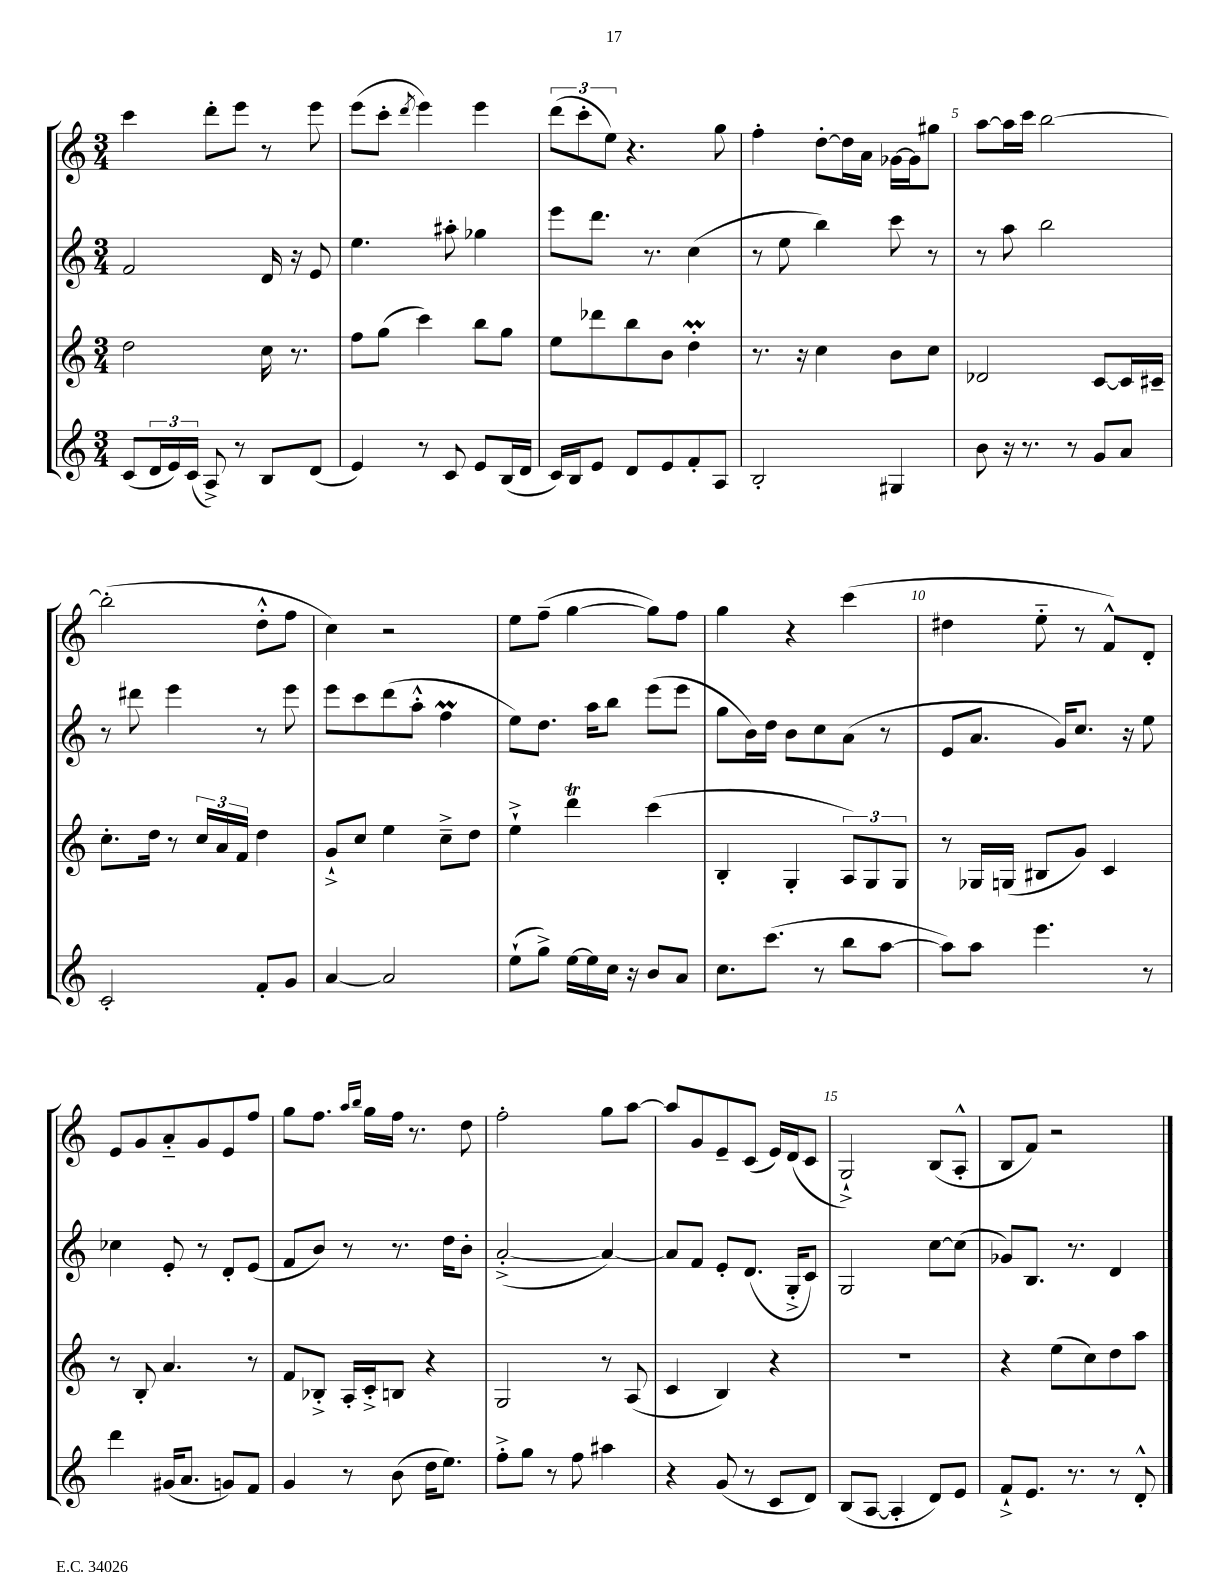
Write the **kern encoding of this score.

**kern	**kern	**kern	**kern
*part4	*part3	*part2	*part1
*staff4	*staff3	*staff2	*staff1
*clefG2	*clefG2	*clefG2	*clefG2
*k[]	*k[]	*k[]	*k[]
*M3/4	*M3/4	*M3/4	*M3/4
=1	=1	=1	=1
(8c/L	2dd\	2f/	4ccc\
24d/L	.	.	.
24e/)	.	.	.
(24c/JJ	.	.	.
8A^/)	.	.	8ddd'\L
8r	.	.	8eee\J
8B/L	16cc\	16d/	8r
.	8.r	16r	.
(8d/J	.	8e/	8eee\
=2	=2	=2	=2
4e/)	8ff\L	4.ee\	(8eee\L
.	(8gg\J	.	8ccc'\J
.	.	.	8qddd/
8r	4ccc\)	.	4eee\)
8c/	.	8aa#X'\	.
8e/L	8bb\L	4gg-X\	4eee\
(16B/L	8gg\J	.	.
16d/JJ	.	.	.
=3	=3	=3	=3
16c/LL)	8ee\L	8eee\L	(12ddd\L
16B/J	.	.	.
.	.	.	12ccc'\
8e/J	8ddd-X\	8.ddd\J	.
.	.	.	12ee\J)
8d/L	8bb\	.	4.r
.	.	8.r	.
8e/	8b\J	.	.
8f'/	4ddM'\	(4cc\	.
8A/J	.	.	8gg\
=4	=4	=4	=4
2B'/	8.r	8r	4ff'\
.	.	8ee\	.
.	16r	.	.
.	4cc\	4bb\)	[8dd'\L
.	.	.	16dd\L]
.	.	.	16a\JJ
4G#X/	8b\L	8ccc\	[16g-X\LL
.	.	.	16g-\J]
.	8cc\J	8r	8gg#X\J
=5	=5	=5	=5
8b\	2d-X/	8r	[8aa\L
16r	.	8aa\	16aa\L]
8.r	.	.	16ccc\JJ
.	.	2bb\	[2bb\
8r	.	.	.
8g/L	[8c/L	.	.
8a/J	16c/L]	.	.
.	16c#X~/JJ	.	.
!!LO:LB:g=z
=6	=6	=6	=6
2c'/	8.cc'\L	8r	(2bb'\]
.	.	8ddd#X\	.
.	16dd\Jk	.	.
.	8r	4eee\	.
.	24cc/LL	.	.
.	24a/	.	.
.	24f/JJ	.	.
8f'/L	4dd\	8r	8dd'^^\L
8g/J	.	8eee\	8ff\J
=7	=7	=7	=7
[4a/	8g`^/L	8eee\L	4cc\)
.	8cc/J	8ccc\	.
2a/]	4ee\	(8ddd\	2r
.	.	8aa'^^\J	.
.	8cc~^\L	4ffM\	.
.	8dd\J	.	.
=8	=8	=8	=8
(8ee`\L	4ee`^\	8ee\L)	8ee\L
8gg^\J)	.	8.dd\J	(8ff~\J
[16ee\LL	4dddT\	.	[4gg\
16ee\]	.	16aa\KL	.
16cc\JJ	.	8bb\J	.
16r	.	.	.
8b/L	(4ccc\	(8eee\L	8gg\L])
8a/J	.	8eee\J	8ff\J
=9	=9	=9	=9
8.cc\L	4B'/	8gg\L	4gg\
.	.	16b\L)	.
(8.ccc\J	.	16dd\JJ	.
.	4G'/	8b\L	4r
8r	.	8cc\	.
8bb\L	12A/L)	(8a\J	(4ccc\
.	12G/	.	.
[8aa\J	.	8r	.
.	12G/J	.	.
=10	=10	=10	=10
8aa\L])	8r	8e/L	4dd#X\
8aa\J	16G-X/LL	8.a/J	.
.	(16Gn/JJ	.	.
4.eee\	8B#X/L	.	8ee\
.	.	16g/KL)	.
.	8g/J)	8.cc/J	8r
.	4c/	.	8f^^/L)
.	.	16r	.
8r	.	8ee\	8d'/J
!!LO:LB:g=z
=11	=11	=11	=11
4ddd\	8r	4cc-X\	8e/L
.	8B'/	.	8g/
(16g#X/KL	4.a/	8e'/	8a/
8.a/J	.	.	.
.	.	8r	8g/
8gn/L)	.	8d'/L	8e/
8f/J	8r	(8e/J	8ff/J
=12	=12	=12	=12
4g/	8f/L	8f/L	8gg\L
.	8B-X'^/J	8b/J)	8.ff\J
8r	16A'/LL	8r	.
.	.	.	16qqaa/LL
.	.	.	16qqbb/JJ
.	16c'^/J	.	16gg\LL
(8b\	8Bn/J	8.r	16ff\JJ
.	.	.	8.r
16dd\KL	4r	.	.
8.ee\J)	.	16dd\KL	.
.	.	8b'\J	8dd\
=13	=13	=13	=13
8ff'^\L	2G/	([2a'^/	2ff'\
8gg\J	.	.	.
8r	.	.	.
8ff\	.	.	.
4aa#X\	8r	4a/_)	8gg\L
.	(8A/	.	[8aa\J
=14	=14	=14	=14
4r	4c/	8a/L]	8aa/L]
.	.	8f/J	8g/
(8g/	4B/)	8e'/L	8e~/
8r	.	(8.d/J	(8c/J
8c/L	4r	.	16e/LL)
.	.	16G'^/KL	(16d/J
8d/J)	.	8c/J)	8c/J
=15	=15	=15	=15
(8B/L	2.r	2G/	2G`^/)
[8A/J	.	.	.
4A'/]	.	.	.
8d/L)	.	[8cc\L	(8B/L
8e/J	.	(8cc\J]	8A'^^/J
=16	=16	=16	=16
8f`^/L	4r	8g-X/L)	8B/L
8.e/J	.	8.B/J	8f/J)
.	(8ee\L	.	2r
8.r	.	8.r	.
.	8cc\)	.	.
8r	8dd\	4d/	.
8d'^^/	8aa\J	.	.
==	==	==	==
*-	*-	*-	*-
